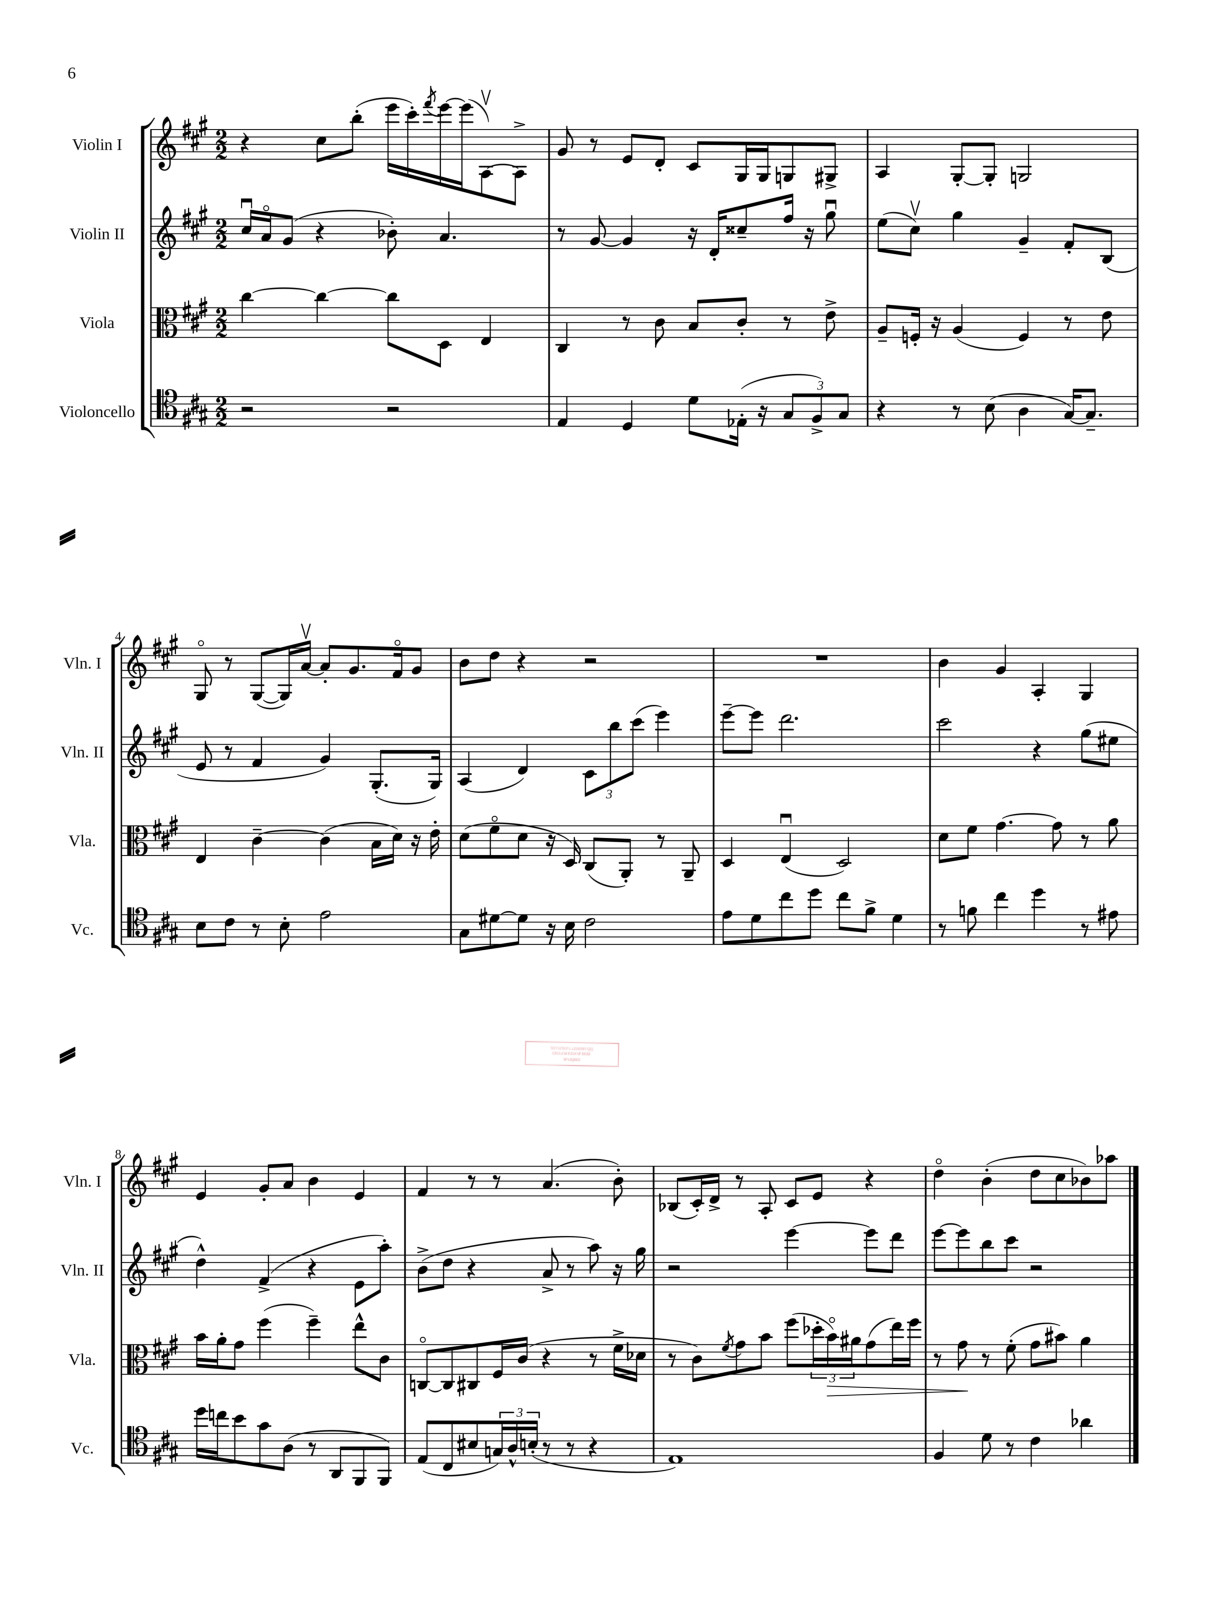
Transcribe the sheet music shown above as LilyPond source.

<<
\new StaffGroup <<
\new Staff = "s0" \with { instrumentName = "Violin I" shortInstrumentName = "Vln. I" } {
    \clef treble \key a \major \numericTimeSignature \time 2/2
    r4 cis''8 b''8-.( e'''16 cis'''16-.) \acciaccatura { fis'''8 } e'''16~ e'''16( a8~\upbow) a8-> |
    gis'8 r8 e'8 d'8-. cis'8 gis16 gis16 g8 gis8-> |
    a4 gis8~-. gis8-. g2 |
    gis8\flageolet r8 gis8~( gis16) a'16~\upbow a'8-. gis'8. fis'16\flageolet gis'8 |
    b'8 d''8 r4 r2 |
    R1 |
    b'4 gis'4 a4-. gis4 |
    e'4 gis'8-. a'8 b'4 e'4 |
    fis'4 r8 r8 a'4.( b'8-.) |
    bes8( cis'16-.) d'16-> r8 a8-. cis'8 e'8 r4 |
    d''4\flageolet b'4-.( d''8 cis''8 bes'8) aes''8 \bar "|." |
}
\new Staff = "s1" \with { instrumentName = "Violin II" shortInstrumentName = "Vln. II" } {
    \clef treble \key a \major \numericTimeSignature \time 2/2
    cis''16\downbow a'16\flageolet gis'8( r4 bes'8-.) a'4. |
    r8 gis'8~ gis'4 r16 d'16-. cisis''8-- fis''16 r16 gis''8\downbow |
    e''8( cis''8\upbow) gis''4 gis'4-- fis'8-. b8( |
    e'8 r8 fis'4 gis'4) gis8.-.( gis16) |
    a4( d'4) \tuplet 3/2 { cis'8 b''8 cis'''8( } e'''4) |
    e'''8~-- e'''8 d'''2. |
    cis'''2 r4 gis''8( eis''8 |
    d''4-^) fis'4->( r4 e'8 a''8-.) |
    b'8->( d''8 r4 a'8-> r8 a''8) r16 gis''16 |
    r2 e'''4~ e'''8 d'''8 |
    e'''8~ e'''8 b''8 cis'''8 r2 \bar "|." |
}
\new Staff = "s2" \with { instrumentName = "Viola" shortInstrumentName = "Vla." } {
    \clef alto \key a \major \numericTimeSignature \time 2/2
    cis''4~ cis''4~ cis''8 d8 e4 |
    cis4 r8 cis'8 b8 cis'8-. r8 e'8-> |
    a8-- f16-. r16 a4( f4) r8 e'8 |
    e4 cis'4~-- cis'4( b16 d'16) r16 e'16-. |
    d'8( fis'8\flageolet d'8 r16 d16) cis8( a,8-.) r8 a,8-- |
    d4 e4\downbow( d2) |
    d'8 fis'8 gis'4.~ gis'8 r8 a'8 |
    b'16 a'16-. gis'8 fis''4( fis''4--) e''8-^ cis'8 |
    c8~\flageolet c8 cis8 fis16 cis'16( r4 r8 fis'16-> des'16 |
    r8 cis'8) \acciaccatura { fis'8 } gis'8 b'8 fis''8( \tuplet 3/2 { des''16-. b'16\flageolet\>) ais'16 } gis'8( e''16) fis''16 |
    r8 gis'8\! r8 fis'8-.( gis'8 bis'8) a'4 \bar "|." |
}
\new Staff = "s3" \with { instrumentName = "Violoncello" shortInstrumentName = "Vc." } {
    \clef tenor \key a \major \numericTimeSignature \time 2/2
    r2 r2 |
    e4 d4 d'8 ees16-.( r16 \tuplet 3/2 { gis8 fis8->) gis8 } |
    r4 r8 b8( a4 gis16~) gis8.-- |
    b8 cis'8 r8 b8-. e'2 |
    gis8 dis'8~ dis'8 r16 b16 cis'2 |
    e'8 d'8 cis''8 d''8 cis''8 fis'8-> d'4 |
    r8 f'8 cis''4 d''4 r8 eis'8 |
    d''16 c''16 b'8 gis'8 a8( r8 a,8 fis,8 fis,8) |
    e8( cis8 bis8 \tuplet 3/2 { g16) a16-^ b16-.( } r8 r8 r4 |
    e1) |
    fis4 d'8 r8 cis'4 aes'4 \bar "|." |
}
>>
>>
